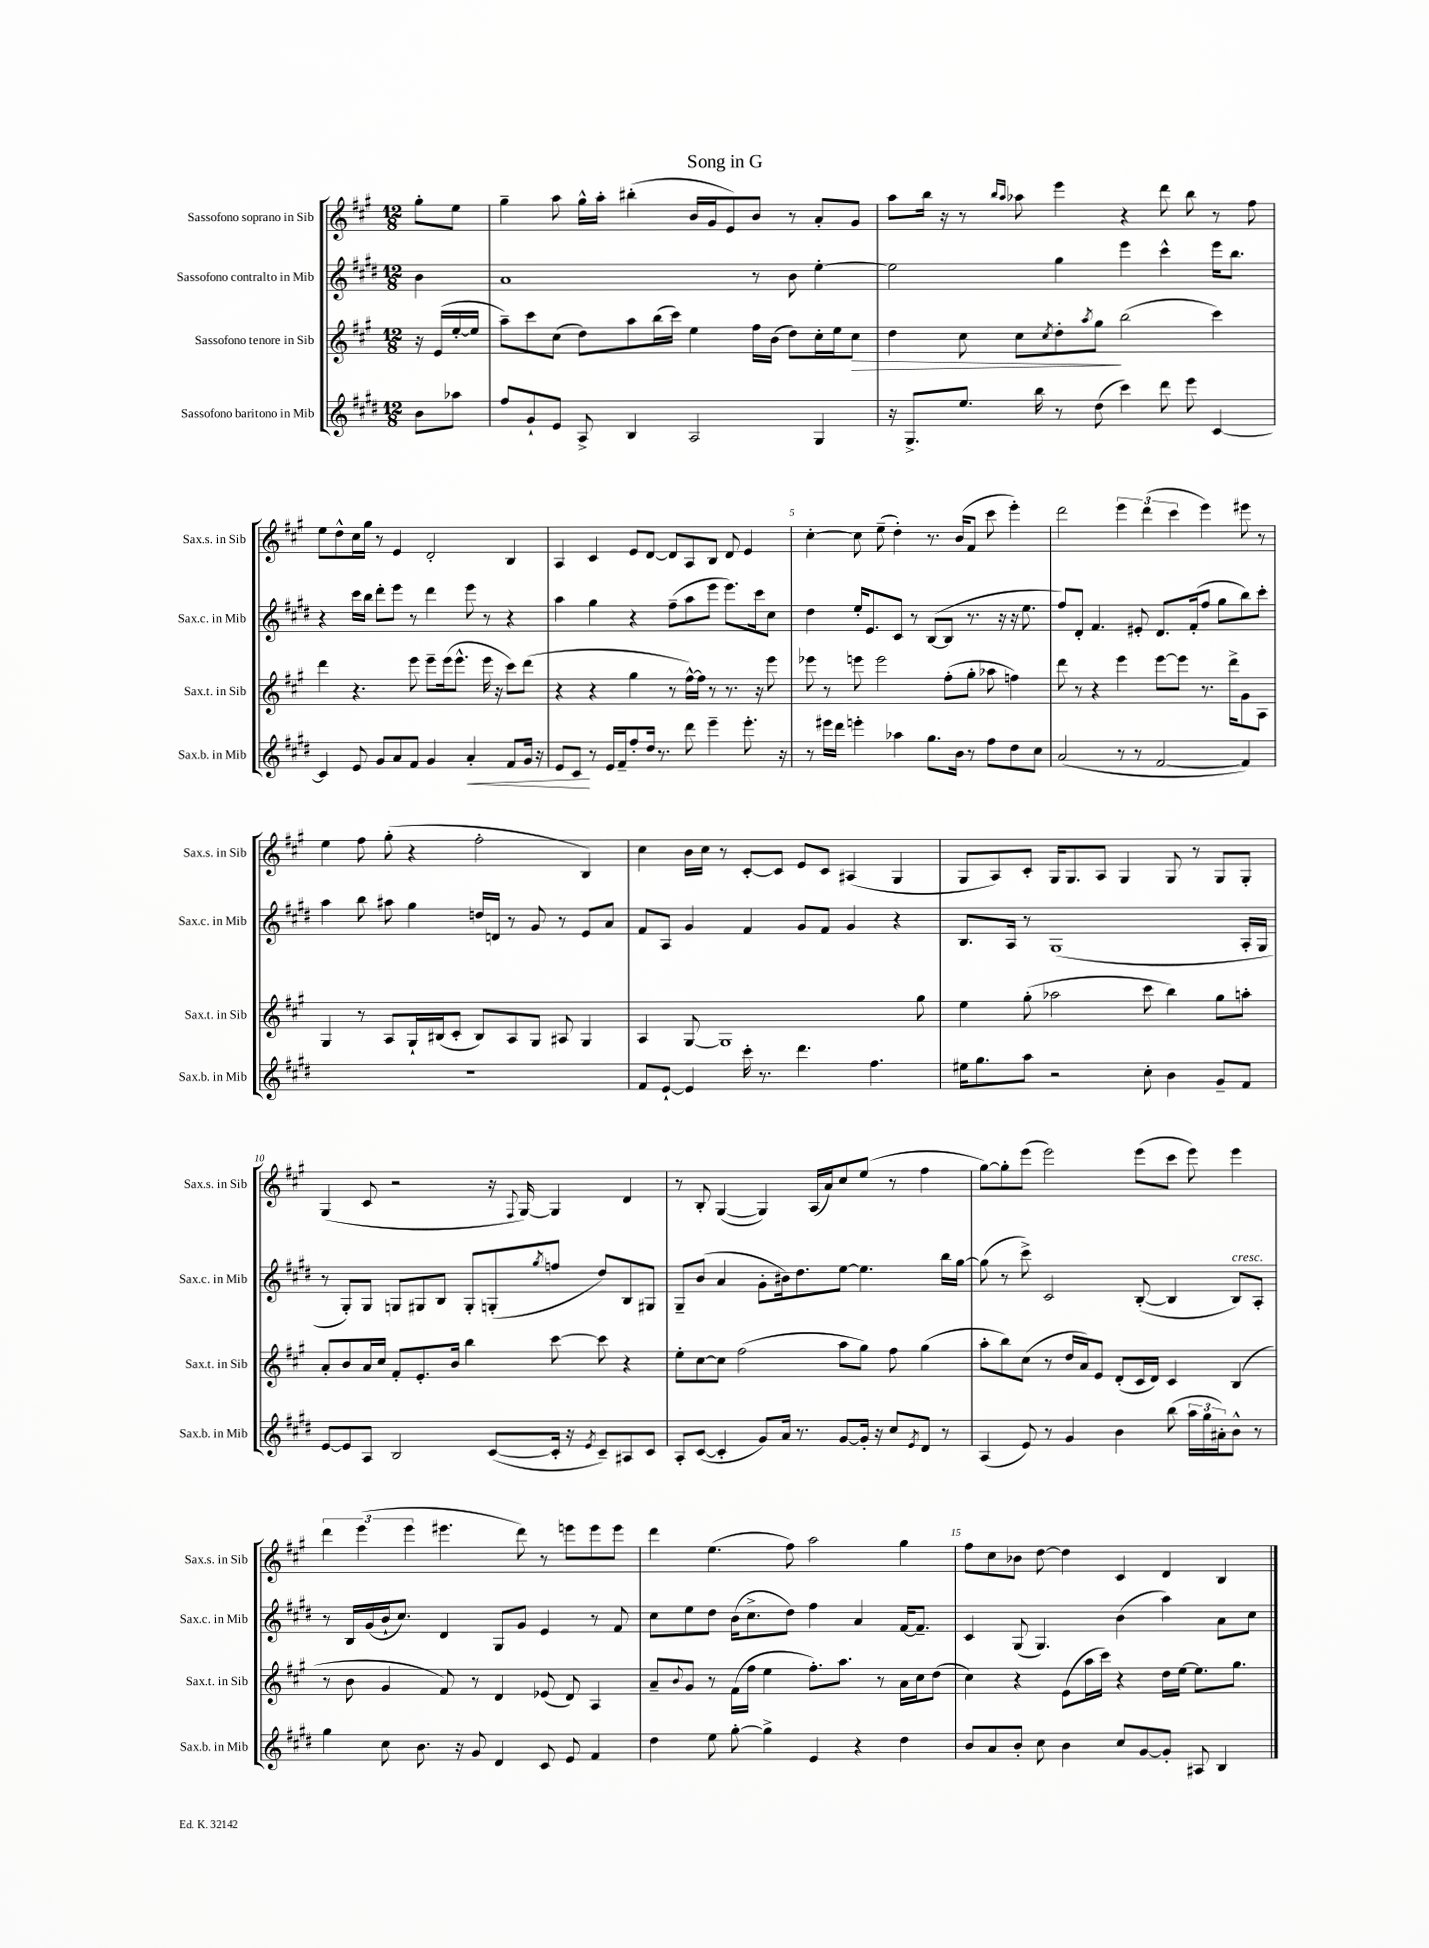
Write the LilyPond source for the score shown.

\header { title = "Song in G" }
<<
\new StaffGroup <<
\new Staff = "s0" \with { instrumentName = "Sassofono soprano in Sib" shortInstrumentName = "Sax.s. in Sib" } {
    \clef treble \key a \major \numericTimeSignature \time 12/8 \partial 4
    gis''8-. e''8 |
    gis''4-- a''8 gis''16-^ a''16-. bis''4-.( b'16 gis'16 e'8) b'8 r8 a'8-. gis'8 |
    a''8 b''16 r16 r8 \grace { b''16 a''16 } aes''8 e'''4 r4 d'''8 b''8 r8 fis''8 |
    e''8 d''8-^ cis''16 gis''16 r8 e'4 d'2-. b4 |
    a4 cis'4 e'8 d'8~ d'8 a8 b8 d'8 e'4 |
    cis''4~-. cis''8 e''8--( d''4-.) r8. b'16( fis'8 cis'''8 e'''4-.) |
    d'''2 \tuplet 3/2 { e'''4 d'''4( cis'''4 } e'''4) eis'''8 r8 |
    e''4 fis''8 gis''8-.( r4 fis''2-. b4) |
    cis''4 b'16 cis''16 r8 cis'8~-. cis'8 e'8 cis'8 ais4( gis4 |
    gis8 a8) cis'8-. gis16 gis8. a8 gis4 gis8 r8 gis8 gis8-. |
    gis4( cis'8 r2 r16 \appoggiatura { fis8 } gis16~) gis4 d'4 |
    r8 b8-. gis4~( gis4) a16( a'16) cis''8 e''8( r8 fis''4 |
    gis''8~) gis''8-. e'''8( e'''2) e'''8( cis'''8 e'''8) e'''4 |
    \tuplet 3/2 { d'''4 e'''4( e'''4 } eis'''4. d'''8) r8 e'''8 e'''8 e'''8 |
    d'''4 e''4.( fis''8) a''2 gis''4 |
    fis''8 cis''8 bes'8 d''8~ d''4 cis'4 d'4 b4 \bar "|." |
}
\new Staff = "s1" \with { instrumentName = "Sassofono contralto in Mib" shortInstrumentName = "Sax.c. in Mib" } {
    \clef treble \key e \major \numericTimeSignature \time 12/8 \partial 4
    b'4 |
    a'1 r8 b'8 e''4~-. |
    e''2 gis''4 e'''4 cis'''4-^ e'''16 b''8. |
    r4 cis'''16 b''16 dis'''8-. e'''8 r8 dis'''4 e'''8 r8 r4 |
    a''4 gis''4 r4 fis''8--( a''8 e'''8 e'''8.) cis'''16 cis''8 |
    dis''4 e''16-. e'8. cis'8 r8 b8~( b8 r8. r16 r16 e''8. |
    fis''8) dis'8-. fis'4. eis'8-. dis'8. fis'16-.( fis''8 gis''8 b''8) cis'''8-. |
    a''4 b''8 ais''8 gis''4 d''16 d'16 r8 gis'8 r8 e'8 a'8 |
    fis'8 a8 gis'4 fis'4 gis'8 fis'8 gis'4 r4 |
    b8. a16 r8 gis1( a16-. gis16 |
    r8 gis8-.) gis8 g8 gis8 b8 gis8-. g8-.( \acciaccatura { gis''8 } f''8 dis''8) b8 gis8 |
    gis8-- b'8( a'4 gis'8-. bis'16) dis''8. e''8~ e''4. b''16 gis''16~ |
    gis''8( r8 cis'''8->) cis'2 b8~-.( b4 b8^\markup { \italic "cresc." }) a8-. |
    r8 b16 gis'16( b'16-! cis''8.) dis'4 gis8 gis'8 e'4 r8 fis'8 |
    cis''8 e''8 dis''8 b'16( cis''8.-> dis''8) fis''4 a'4 fis'16~ fis'8.-- |
    cis'4 gis8( gis4.) b'4( a''4) a'8 cis''8 \bar "|." |
}
\new Staff = "s2" \with { instrumentName = "Sassofono tenore in Sib" shortInstrumentName = "Sax.t. in Sib" } {
    \clef treble \key a \major \numericTimeSignature \time 12/8 \partial 4
    r16 e'16( e''16~-. e''16 |
    a''8--) cis'''8 cis''8( d''8) a''8 b''16( cis'''16) e''4 fis''16 b'16( d''8) cis''16-. e''16 cis''8\> |
    d''4 cis''8 cis''8 \acciaccatura { cis''8 } d''8-. \acciaccatura { a''8 } gis''8\! b''2( cis'''4) |
    d'''4 r4. e'''8 e'''8-- e'''16( e'''8.-^ e'''16 r16 cis'''8) d'''8( |
    r4 r4 gis''4 r8 fis''16~-^) fis''16 r8 r8. r16 e'''8 |
    ees'''8 r8 e'''8 e'''2 fis''8-.( gis''8-. aes''8 f''4) |
    d'''8 r8 r4 e'''4 e'''8~ e'''8 r8. d'''16-> gis'8 a8 |
    gis4 r8 a8 gis16-! bis16( cis'8-. bis8) a8 gis8 ais8 gis4 |
    a4 gis8~ gis1 gis''8 |
    e''4 gis''8-.( aes''2 cis'''8 b''4) gis''8 a''8-. |
    a'8-. b'8 a'16 cis''16 fis'8-. e'8.-. b'16 b''4 cis'''8~ cis'''8 r4 |
    e''8-. cis''8~ cis''8 fis''2( a''8 gis''8) fis''8 gis''4( |
    a''8-. b''8) cis''8( r8 d''16 a'16) e'8 d'8-.( cis'16 d'16) cis'4 b4( |
    r8 b'8 gis'4 fis'8) r8 d'4 ees'8( d'8) a4 |
    a'8-- \appoggiatura { b'8 } gis'8 r8 fis'16( fis''16 e''4 fis''8.-.) a''8. r8 a'16 cis''16 d''8( |
    cis''4) r4 e'8( a''16 cis'''16) r4 d''16 e''16~ e''8. gis''8. \bar "|." |
}
\new Staff = "s3" \with { instrumentName = "Sassofono baritono in Mib" shortInstrumentName = "Sax.b. in Mib" } {
    \clef treble \key e \major \numericTimeSignature \time 12/8 \partial 4
    b'8 aes''8 |
    fis''8 gis'8-! e'8 a8-> b4 a2 gis4 |
    r16 gis8.-> e''8. b''16 r8 dis''8( cis'''4) dis'''8 e'''8 cis'4~ |
    cis'4 e'8 gis'8 a'8 fis'8 gis'4 a'4-.\< fis'8 gis'16 r16 |
    e'8 cis'8\! r8 e'16 fis'16-- fis''8-. dis''16 r8. dis'''8 e'''4-- e'''8.-. r16 |
    r8 eis'''16 dis'''16 e'''4-. aes''4 gis''8. b'16 r8 fis''8 dis''8 cis''8 |
    a'2( r8 r8 fis'2~ fis'4) |
    R1. |
    fis'8 e'8~-! e'4 cis'''16-. r8. dis'''4. fis''4. |
    eis''16 gis''8. a''8 r2 cis''8-. b'4 gis'8-- fis'8 |
    e'8~ e'8 a8 b2 cis'8~( cis'16-. r16 \acciaccatura { e'8 } cis'8--) ais8 cis'8 |
    a8-. cis'8~( cis'4-. gis'8) a'16 r8. gis'8~ gis'16-. r16 cis''8 \acciaccatura { e'8 } dis'8 r8 |
    a4( e'8) r8 gis'4 b'4 b''8( \tuplet 3/2 { a''16 gis''16 ais'16-.) } b'8-^ r8 |
    gis''4 cis''8 b'8. r16 gis'8 dis'4 cis'8 e'8 fis'4 |
    dis''4 e''8 gis''8~-. gis''4-> e'4 r4 dis''4 |
    b'8 a'8 b'8-. cis''8 b'4 cis''8 gis'8~ gis'8-. ais8 b4 \bar "|." |
}
>>
>>
\layout { \context { \Score \override BarNumber.break-visibility = ##(#f #t #t) barNumberVisibility = #(every-nth-bar-number-visible 5) } }
